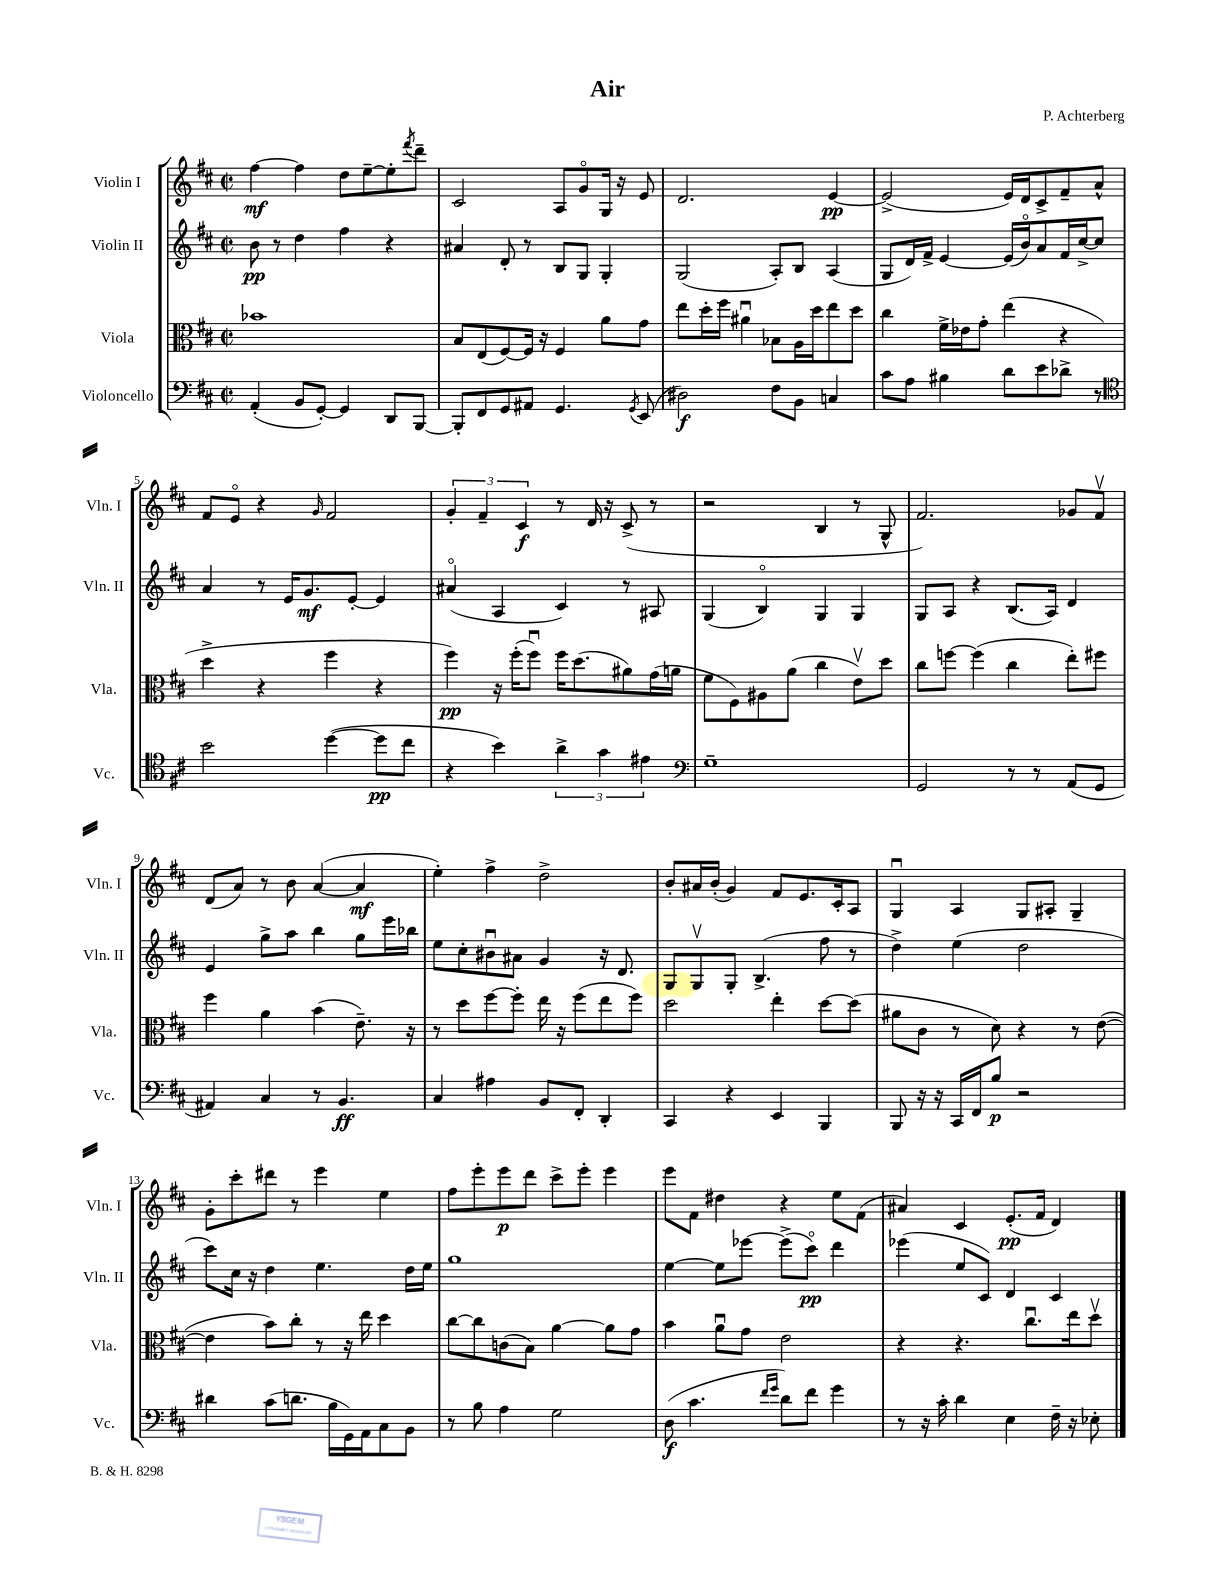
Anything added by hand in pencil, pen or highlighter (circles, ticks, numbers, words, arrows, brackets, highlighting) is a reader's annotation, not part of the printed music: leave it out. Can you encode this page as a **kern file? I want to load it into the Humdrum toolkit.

**kern	**dynam	**kern	**dynam	**kern	**dynam	**kern	**dynam
*part4	*part4	*part3	*part3	*part2	*part2	*part1	*part1
*staff4	*staff4	*staff3	*staff3	*staff2	*staff2	*staff1	*staff1
*I"Violoncello	*	*I"Viola	*	*I"Violin II	*	*I"Violin I	*
*I'Vc.	*	*I'Vla.	*	*I'Vln. II	*	*I'Vln. I	*
*clefF4	*	*clefC3	*	*clefG2	*	*clefG2	*
*k[f#c#]	*	*k[f#c#]	*	*k[f#c#]	*	*k[f#c#]	*
*M2/2	*	*M2/2	*	*M2/2	*	*M2/2	*
*met(c|)	*	*met(c|)	*	*met(c|)	*	*met(c|)	*
=1	=1	=1	=1	=1	=1	=1	=1
(4AA'/	.	1b-X	.	8b\	pp	[4ff#\	mf
.	.	.	.	8r	.	.	.
8BB/L	.	.	.	4dd\	.	4ff#\]	.
[8GG'/J)	.	.	.	.	.	.	.
4GG/]	.	.	.	4ff#\	.	8dd\L	.
.	.	.	.	.	.	[8ee~\	.
8DD/L	.	.	.	4r	.	8ee'\]	.
.	.	.	.	.	.	8qfff#/	.
[8BBB/J	.	.	.	.	.	8ddd~\J	.
=2	=2	=2	=2	=2	=2	=2	=2
8BBB'/L]	.	8B/L	.	4a#X/	.	2c#/	.
8FF#/	.	(8E/	.	.	.	.	.
8GG/	.	[8F#/)	.	8d'/	.	.	.
8AA#X/J	.	16F#/Jk]	.	8r	.	.	.
.	.	16r	.	.	.	.	.
4.GG/	.	4F#/	.	8B/L	.	8A/L	.
.	.	.	.	8G/J	.	8g/	.
.	.	8a\L	.	4G'/	.	16G/Jk	.
.	.	.	.	.	.	16r	.
8qGG/	.	.	.	.	.	.	.
(8EE/	.	8g\J	.	.	.	8e/	.
=3	=3	=3	=3	=3	=3	=3	=3
2D#X\)	f	8ee\L	.	(2G/	.	2.d/	.
.	.	16dd'\L	.	.	.	.	.
.	.	16ff#\JJ	.	.	.	.	.
.	.	4a#Xu\	.	.	.	.	.
8F#\L	.	8B-X\L	.	8A'/L)	.	.	.
8BB\J	.	16A\L	.	8B/J	.	.	.
.	.	16dd\J	.	.	.	.	.
4Cn/	.	8ee\	.	(4A/	.	[4e/	pp
.	.	8dd\J	.	.	.	.	.
=4	=4	=4	=4	=4	=4	=4	=4
8c#\L	.	4cc#\	.	8G/L	.	(2e^/]	.
8A\J	.	.	.	16d/L)	.	.	.
.	.	.	.	16f#^/JJ	.	.	.
4B#X\	.	16f#^\LL	.	[4e/	.	.	.
.	.	16e-X\J	.	.	.	.	.
.	.	8g'\J	.	.	.	.	.
8d\L	.	(4ee\	.	(16e/LL]	.	16e/LL)	.
.	.	.	.	16b/J)	.	16d/J	.
8e\	.	.	.	8a/	.	8c#^/	.
8d-X^\J	.	4r	.	16f#/L	.	8f#~/	.
.	.	.	.	[16cc#^/J	.	.	.
8r	.	.	.	8cc#/J]	.	8a^^/J	.
!!LO:LB:g=z
=5	=5	=5	=5	=5	=5	=5	=5
*clefC4	*	*	*	*	*	*	*
2b\	.	4dd^\	.	4a/	.	8f#/L	.
.	.	.	.	.	.	8e/J	.
.	.	4r	.	8r	.	4r	.
.	.	.	.	16e/KL	.	.	.
.	.	.	.	8.g/	mf	.	.
.	.	.	.	.	.	16qqg/	.
([4dd\	.	4ff#\	.	.	.	2f#/	.
.	.	.	.	[8e'/J	.	.	.
8dd\L]	pp	4r	.	4e/]	.	.	.
8cc#\J	.	.	.	.	.	.	.
=6	=6	=6	=6	=6	=6	=6	=6
4r	.	4ff#\)	pp	(4a#X/	.	6g'/	.
.	.	.	.	.	.	6f#~/	.
4b\)	.	16r	.	4A/	.	.	.
.	.	(16ff#'\KL	.	.	.	.	.
.	.	.	.	.	.	6c#/	f
.	.	8ff#u\J)	.	.	.	.	.
6a^\	.	16ff#\KL	.	4c#/)	.	8r	.
.	.	(8.dd\	.	.	.	.	.
.	.	.	.	.	.	16d/	.
6g\	.	.	.	.	.	.	.
.	.	.	.	.	.	16r	.
.	.	8a#X\)	.	8r	.	(8c#^/	.
6e#X\	.	.	.	.	.	.	.
.	.	(16g\L	.	8A#X/	.	8r	.
.	.	16an\JJ	.	.	.	.	.
=7	=7	=7	=7	=7	=7	=7	=7
*clefF4	*	*	*	*	*	*	*
1G~	.	8f#\L	.	(4G/	.	2r	.
.	.	8F#\)	.	.	.	.	.
.	.	8A#X\	.	4B/)	.	.	.
.	.	(8a\J	.	.	.	.	.
.	.	4cc#\	.	4G/	.	4B/	.
.	.	8ev\L)	.	4G/	.	8r	.
.	.	8dd\J	.	.	.	8G^^/	.
=8	=8	=8	=8	=8	=8	=8	=8
2GG/	.	8cc#\L	.	8G/L	.	2.f#/)	.
.	.	[8ffn\J	.	8A/J	.	.	.
.	.	(4ff\]	.	4r	.	.	.
8r	.	4cc#\	.	(8.B/L	.	.	.
8r	.	.	.	.	.	.	.
.	.	.	.	16A/Jk)	.	.	.
(8AA/L	.	8ee'\L)	.	4d/	.	8g-X/L	.
8GG/J	.	8ff#X\J	.	.	.	8f#v/J	.
!!LO:LB:g=z
=9	=9	=9	=9	=9	=9	=9	=9
4AA#X/)	.	4ff#\	.	4e/	.	(8d/L	.
.	.	.	.	.	.	8a/J)	.
4C#/	.	4a\	.	8gg^\L	.	8r	.
.	.	.	.	8aa\J	.	8b\	.
8r	.	(4b\	.	4bb\	.	([4a/	.
4.BB/	ff	.	.	.	.	.	.
.	.	8.e~\)	.	8gg\L	.	4a/]	mf
.	.	.	.	16eee\L	.	.	.
.	.	16r	.	16bb-X\JJ	.	.	.
=10	=10	=10	=10	=10	=10	=10	=10
4C#/	.	8r	.	8ee\L	.	4ee'\)	.
.	.	8dd\L	.	8cc#'\	.	.	.
4A#X\	.	[8ff#\	.	8b#Xu\	.	4ff#^\	.
.	.	8ff#'\J]	.	8a#X\J	.	.	.
8BB/L	.	16ee\	.	4g/	.	2dd^\	.
.	.	16r	.	.	.	.	.
8FF#'/J	.	(8ff#\L	.	.	.	.	.
4DD'/	.	8ee\	.	16r	.	.	.
.	.	.	.	8.d/	.	.	.
.	.	8ff#\J)	.	.	.	.	.
=11	=11	=11	=11	=11	=11	=11	=11
4CC#/	.	2dd\	.	8G/L	.	8b'/L	.
.	.	.	.	8Gv/	.	16a#X/L	.
.	.	.	.	.	.	(16b'/JJ	.
4r	.	.	.	8G'/J	.	4g/)	.
.	.	.	.	(4.B^/	.	.	.
4EE/	.	4ee'\	.	.	.	8f#/L	.
.	.	.	.	.	.	8.e/	.
4BBB/	.	[8dd\L	.	8ff#\	.	.	.
.	.	.	.	.	.	16c#'/k	.
.	.	(8dd\J]	.	8r	.	8A/J	.
=12	=12	=12	=12	=12	=12	=12	=12
8BBB/	.	8a#X\L	.	4dd^\)	.	4Gu/	.
16r	.	8c#\J	.	.	.	.	.
16r	.	.	.	.	.	.	.
16CC#/LL	.	8r	.	(4ee\	.	4A/	.
16FF#/J	.	.	.	.	.	.	.
8B/J	p	8d\)	.	.	.	.	.
2r	.	4r	.	2dd\	.	8G/L	.
.	.	.	.	.	.	8A#X'/J	.
.	.	8r	.	.	.	4G~/	.
.	.	([8e\	.	.	.	.	.
!!LO:LB:g=z
=13	=13	=13	=13	=13	=13	=13	=13
4d#X\	.	4e\]	.	8ccc#\L)	.	8g'\L	.
.	.	.	.	16cc#\Jk	.	8ccc#'\	.
.	.	.	.	16r	.	.	.
(8c#\L	.	8b\L)	.	4dd\	.	8ddd#X\J	.
8.dn\J	.	8cc#'\J	.	.	.	8r	.
.	.	8r	.	4.ee\	.	4eee\	.
16B\LL	.	.	.	.	.	.	.
16GG\)	.	16r	.	.	.	.	.
16AA\J	.	16ee\	.	.	.	.	.
8C#\	.	4dd\	.	.	.	4ee\	.
8BB\J	.	.	.	16dd\LL	.	.	.
.	.	.	.	16ee\JJ	.	.	.
=14	=14	=14	=14	=14	=14	=14	=14
8r	.	[8cc#\L	.	1gg	.	8ff#\L	.
8B\	.	8cc#\]	.	.	.	8eee'\	.
4A\	.	(8cn\	.	.	.	8eee\	p
.	.	8B\J)	.	.	.	8ddd\J	.
2G\	.	[4a\	.	.	.	8ccc#^\L	.
.	.	.	.	.	.	8eee'\J	.
.	.	8a\L]	.	.	.	4eee\	.
.	.	8g\J	.	.	.	.	.
=15	=15	=15	=15	=15	=15	=15	=15
(8D\	f	4b\	.	[4ee\	.	8eee\L	.
4.c#\	.	.	.	.	.	8f#\J	.
.	.	8au\L	.	8ee\L]	.	4dd#X\	.
.	.	8g\J	.	[8eee-X\J	.	.	.
16qqf#/LL	.	.	.	.	.	.	.
16qqg/JJ	.	.	.	.	.	.	.
8d\L)	.	2e\	.	(8eee-^\L]	.	4r	.
8f#\J	.	.	.	8ccc#\J)	pp	.	.
4g\	.	.	.	4ddd\	.	8ee\L	.
.	.	.	.	.	.	(8f#\J	.
=16	=16	=16	=16	=16	=16	=16	=16
8r	.	4r	.	(4eee-X\	.	4a#X/)	.
16r	.	.	.	.	.	.	.
16c#'\	.	.	.	.	.	.	.
4d\	.	4.r	.	8ee/L	.	4c#/	.
.	.	.	.	8c#/J)	.	.	.
4E\	.	.	.	4d/	.	(8.e'/L	pp
.	.	8.cc#u\L	.	.	.	.	.
.	.	.	.	.	.	16f#/Jk	.
16F#~\	.	.	.	4c#/	.	4d/)	.
16r	.	16ee\k	.	.	.	.	.
8E-X'\	.	8ddv\J	.	.	.	.	.
==	==	==	==	==	==	==	==
*-	*-	*-	*-	*-	*-	*-	*-
